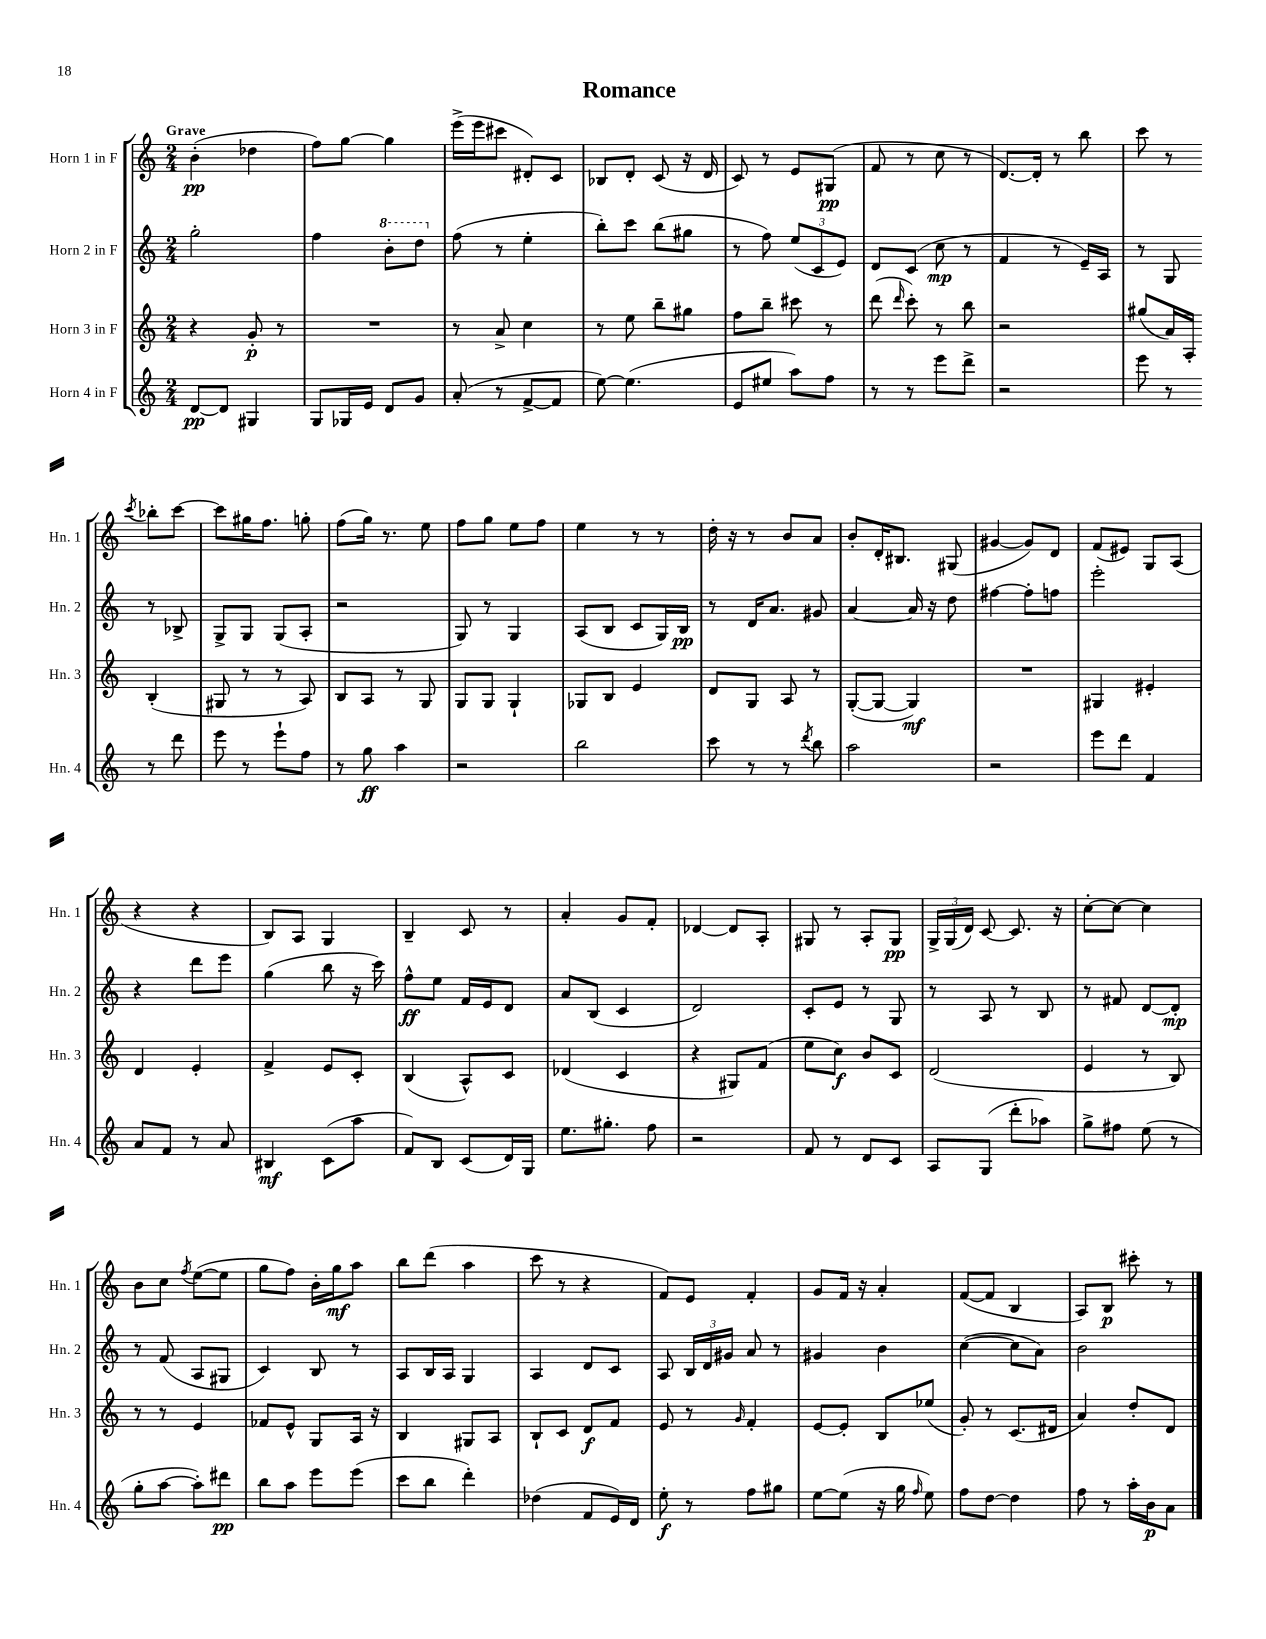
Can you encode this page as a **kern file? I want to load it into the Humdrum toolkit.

**kern	**kern	**kern	**kern
*staff4	*staff3	*staff2	*staff1
*clefG2	*clefG2	*clefG2	*clefG2
*k[]	*k[]	*k[]	*k[]
*M2/4	*M2/4	*M2/4	*M2/4
[8d/L	4r	2gg'\	(4b'\
8d/]J	.	.	.
4G#/	8g'/	.	4dd-\
.	8r	.	.
=	=	=	=
8G/L	2r	4ff\	8ff\L)
16G-/L	.	.	[8gg\J
16e/JJ	.	.	.
8d/L	.	8bb'\L	4gg\]
8g/J	.	8ddd\J	.
=	=	=	=
(8a'/	8r	(8ff\	(16eee^\LL
.	.	.	16eee\J
8r	8a^/	8r	8ccc#\J
[8f^/L	4cc\	4ee'\	8d#'/L)
8f/]J	.	.	8c/J
=	=	=	=
[8ee\)	8r	8bb'\L)	8B-/L
(4.ee\]	8ee\	8ccc\J	8d'/J
.	8bb~\L	(8bb\L	(8c/
.	8gg#\J	8gg#\J	16r
.	.	.	16d/
=	=	=	=
8e/L	8ff\L	8r	8c/)
8ee#/J	8bb~\J	8ff\)	8r
8aa\L)	8ccc#\	(12ee/L	8e/L
.	.	12c/	.
8ff\J	8r	.	(8G#/J
.	.	12e/J)	.
=	=	=	=
8r	(8ddd\	8d/L	8f/
.	16qqddd/	.	.
8r	8ccc'\)	(8c/J	8r
8eee\L	8r	8cc\	8cc\
8ddd^\J	8bb\	8r	8r
=	=	=	=
2r	2r	4f/	[8.d/L)
.	.	.	16d'/]Jk
.	.	8r	8r
.	.	16e~/LL)	8bb\
.	.	16A/JJ	.
=	=	=	=
8eee\	(8gg#/L	8r	8ccc\
8r	16a/L)	8G/	8r
.	16A'/JJ	.	.
.	.	.	8qccc/
8r	(4B'/	8r	8bb-'\L
8ddd\	.	8B-^/	[8ccc\J
=	=	=	=
8eee\	8G#/	8G^/L	8ccc\]L
8r	8r	8G/J	16gg#\K
.	.	.	8.ff\J
8eee`\L	8r	(8G/L	.
8ff\J	8A/)	8A'/J	8gg'\
=	=	=	=
8r	8B/L	2r	(8ff\L
8gg\	8A/J	.	16gg\Jk)
.	.	.	8.r
4aa\	8r	.	.
.	8G/	.	8ee\
=	=	=	=
2r	8G/L	8G/)	8ff\L
.	8G/J	8r	8gg\J
.	4G`/	4G/	8ee\L
.	.	.	8ff\J
=	=	=	=
2bb\	8G-/L	(8A/L	4ee\
.	8B/J	8B/J	.
.	4e/	8c/L	8r
.	.	16G/L)	8r
.	.	16B/JJ	.
=	=	=	=
8ccc\	8d/L	8r	16dd'\
.	.	.	16r
8r	8G/J	16d/LK	8r
.	.	8.a/J	.
8r	8A/	.	8b/L
8qddd/	.	.	.
8bb\	8r	8g#/	8a/J
=	=	=	=
2aa\	([8G'/L	[4a/	8b'/L
.	8G/_J	.	16d'/K
.	.	.	8.B#/J
.	4G/])	16a/]	.
.	.	16r	.
.	.	8dd\	(8G#/
=	=	=	=
2r	2r	[4ff#\	[4g#/
.	.	8ff#'\]L	8g#/]L)
.	.	8ff\J	8d/J
=	=	=	=
8eee\L	4G#/	2eee'\	(8f/L
8ddd\J	.	.	8e#/J)
4f/	4e#'/	.	8G/L
.	.	.	(8A/J
=	=	=	=
8a/L	4d/	4r	4r
8f/J	.	.	.
8r	4e'/	8ddd\L	4r
8a/	.	8eee\J	.
=	=	=	=
4B#/	4f^/	(4gg\	8B/L)
.	.	.	8A/J
(8c\L	8e/L	8bb\	4G/
8aa\J	8c'/J	16r	.
.	.	16ccc\)	.
=	=	=	=
8f/L)	(4B/	8ff^^\L	4B~/
8B/J	.	8ee\J	.
(8c/L	8A^^/L)	16f/LL	8c/
.	.	16e/J	.
16d/L)	8c/J	8d/J	8r
16G/JJ	.	.	.
=	=	=	=
8.ee\L	(4d-/	8a/L	4a'/
.	.	(8B/J	.
8.gg#'\J	.	.	.
.	4c/	4c/	8g/L
8ff\	.	.	8f'/J
=	=	=	=
2r	4r	2d/)	[4d-/
.	8G#/L)	.	8d-/]L
.	(8f/J	.	8A'/J
=	=	=	=
8f/	8ee\L	8c'/L	8G#/
8r	8cc\J)	8e/J	8r
8d/L	8b/L	8r	8A'/L
8c/J	8c/J	8G/	8G#/J
=	=	=	=
8A/L	(2d/	8r	24G^/LL
.	.	.	(24G/
.	.	.	24d/JJ)
(8G/J	.	8A/	[8c/
8ddd'\L	.	8r	8.c/]
8aa-\J)	.	8B/	.
.	.	.	16r
=	=	=	=
8gg^\L	4e/	8r	[8cc'\L
8ff#\J	.	8f#/	8cc\_J
(8ee\	8r	[8d/L	4cc\]
8r	8B/)	8d'/]J	.
=	=	=	=
8gg'\L	8r	8r	8b\L
[8aa\J	8r	(8f/	8cc\J
.	.	.	8qff/
8aa'\]L)	4e/	8A/L	([8ee\L
8ddd#\J	.	8G#/J	8ee\]J
=	=	=	=
8bb\L	8f-/L	4c/)	8gg\L
8aa\J	8e^^/J	.	8ff\J)
8eee\L	8G/L	8B/	16b'\LL
.	.	.	16gg\J
(8eee\J	16A/Jk	8r	8aa\J
.	16r	.	.
=	=	=	=
8ccc\L	4B/	8A/L	8bb\L
8bb\J	.	16B/L	(8ddd\J
.	.	16A/JJ	.
4ddd'\)	8G#/L	4G/	4aa\
.	8A/J	.	.
=	=	=	=
(4dd-\	8B`/L	4A/	8ccc\
.	8c/J	.	8r
8f/L	8d/L	8d/L	4r
16e/L)	8f/J	8c/J	.
16d/JJ	.	.	.
=	=	=	=
8ee'\	8e/	8A/	8f/L)
8r	8r	24B/LL	8e/J
.	.	24d/	.
.	.	24g#/JJ	.
.	16qqg/	.	.
8ff\L	4f'/	8a/	4f'/
8gg#\J	.	8r	.
=	=	=	=
[8ee\L	[8e/L	4g#/	8g/L
(8ee\]J	8e'/]J	.	16f/Jk
.	.	.	16r
16r	8B/L	4b\	4a'/
16gg\	.	.	.
16qqff/	.	.	.
8ee\)	(8ee-/J	.	.
=	=	=	=
8ff\L	8g'/)	([4cc\	([8f/L
[8dd\J	8r	.	8f/]J
4dd\]	(8.c/L	8cc\]L	4B/
.	.	8a\J)	.
.	16d#/Jk	.	.
=	=	=	=
8ff\	4a/)	2b\	8A/L)
8r	.	.	8B/J
16aa'\LL	8dd'/L	.	8ccc#'\
16b\J	.	.	.
8a\J	8d/J	.	8r
==	==	==	==
*-	*-	*-	*-
